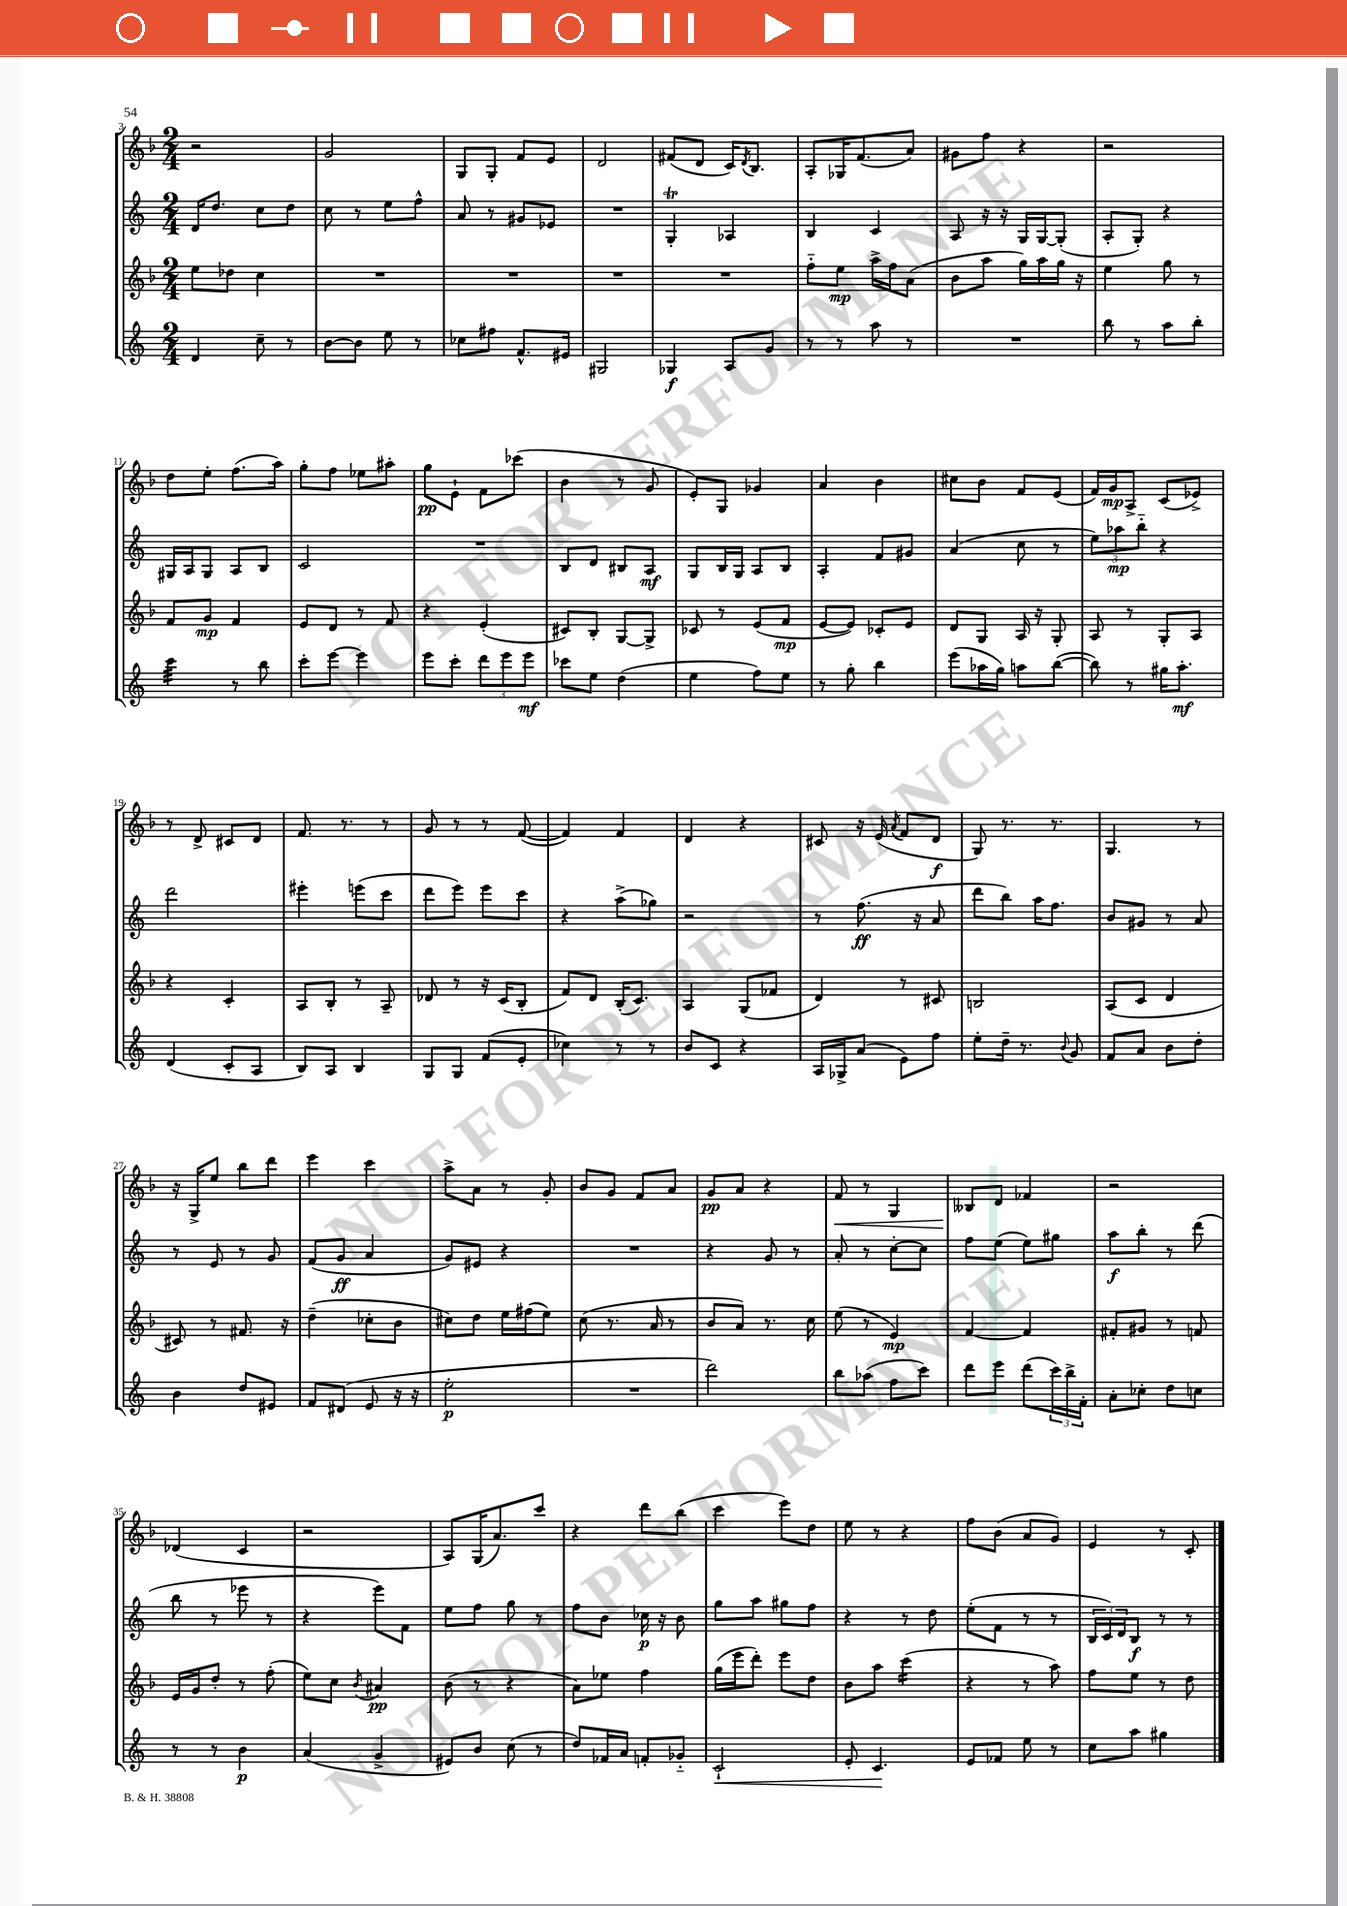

**kern	**kern	**kern	**kern
*staff4	*staff3	*staff2	*staff1
*clefG2	*clefG2	*clefG2	*clefG2
*k[]	*k[b-]	*k[]	*k[b-]
*M2/4	*M2/4	*M2/4	*M2/4
4d/	8ee\L	16d/LK	2r
.	.	8.dd/J	.
.	8dd-\J	.	.
8cc~\	4cc\	8cc\L	.
8r	.	8dd\J	.
=	=	=	=
[8b\L	2r	8cc\	2g/
8b\]J	.	8r	.
8ee\	.	8ee\L	.
8r	.	8ff^^\J	.
=	=	=	=
8cc-\L	2r	8a/	8G/L
8ff#\J	.	8r	8G'/J
8.f^^/L	.	8g#/L	8f/L
.	.	8e-/J	8e/J
16e#/Jk	.	.	.
=	=	=	=
2G#/	2r	2r	2d/
=	=	=	=
4G-/	2r	4G'/	(8f#/L
.	.	.	8d/J
8A/L	.	4A-/	16c/LK)
.	.	.	8qd/
.	.	.	8.B-/J
8g/J	.	.	.
=	=	=	=
8r	8ff'~\L	4B/	8A'/L
8r	8ee\J	.	16G-/K
.	.	.	(8.f/
8aa\	16aa^\LL	4c/	.
.	16ff\J	.	.
8r	(8a\J	.	8a/J)
=	=	=	=
2r	8b-\L	8A/	8g#\L
.	8aa\J	16r	8ff\J
.	.	16r	.
.	16gg\LL)	16G/LL	4r
.	16aa\	[16G/J	.
.	16gg\JJ	(8G'/]J	.
.	16r	.	.
=	=	=	=
8bb\	4ee\	8A'/L	2r
8r	.	8G'/J)	.
8aa\L	8gg\	4r	.
8bb'\J	8r	.	.
=	=	=	=
4ccc\	8f/L	16G#/LL	8dd\L
.	.	16A/J	.
.	8g/J	8G#/J	8ee'\J
8r	4f/	8A/L	(8.ff\L
8bb\	.	8B/J	.
.	.	.	16aa\Jk)
=	=	=	=
8ccc'\L	8e/L	2c/	8gg'\L
[8eee\J	8d/J	.	8ff\J
4eee\]	8r	.	8ee-\L
.	8f/	.	8aa#'\J
=	=	=	=
8eee\L	4r	2r	8gg\L
8ccc'\J	.	.	8e`\J
12ddd\L	(4e'/	.	8f\L
12eee\	.	.	.
.	.	.	(8ccc-\J
12eee\J	.	.	.
=	=	=	=
8ccc-\L	8c#/L)	8B/L	4b-\
8ee\J	8B-'/J	8d/J	.
(4dd\	[8G/L	8B#/L	8r
.	8G^/]J	8A/J	8g/
=	=	=	=
4ee\	8c-/	8G/L	8e'/L)
.	8r	16B/L	8G/J
.	.	16G/JJ	.
8ff\L)	(8e/L	8A/L	4g-/
8ee\J	8f/J	8B/J	.
=	=	=	=
8r	[8e/L	4A'/	4a/
8gg'\	8e/]J)	.	.
4bb\	8c-'/L	8f/L	4b-\
.	8e/J	8g#/J	.
=	=	=	=
(8eee\L	8d/L	(4a/	8cc#\L
16aa-\L	8G/J	.	8b-\J
16gg\JJ)	.	.	.
8aa\L	16A/	8cc\	8f/L
.	16r	.	.
([8bb\J	8G'/	8r	(8e/J
=	=	=	=
8bb\])	8A/	12ee\L)	16f/LL)
.	.	.	16g/J
.	.	12aa-\	.
8r	8r	.	8A^/J
.	.	12bb'~\J	.
16gg#\LK	8G'/L	4r	(8c/L
8.aa'\J	.	.	.
.	8A/J	.	8e-^/J)
=	=	=	=
(4d/	4r	2ddd\	8r
.	.	.	8d^/
8c'/L	4c'/	.	8c#/L
8A/J	.	.	8d/J
=	=	=	=
8B/L)	8A/L	4eee#'\	8.f/
8A/J	8B-'/J	.	.
.	.	.	8.r
4B/	8r	(8eee\L	.
.	8A~/	8ccc\J	8r
=	=	=	=
8G/L	8d-/	8ddd\L	8g/
8G/J	8r	8eee\J)	8r
(8f/L	16r	8eee\L	8r
.	(16c/LK	.	.
8e'/J	8B-'/J	8ccc\J	([8f/
=	=	=	=
4cc-\)	8f/L)	4r	4f/])
.	8d/J	.	.
8r	(16B-'/LK	(8aa^\L	4f/
.	8.c/J)	.	.
8r	.	8gg-\J)	.
=	=	=	=
8b/L	4A/	2r	4d/
8c/J	.	.	.
4r	(8G/L	.	4r
.	8f-/J	.	.
=	=	=	=
16A/LL	4d/)	8r	8c#/
16G-^/J	.	.	.
(8a/J	.	(8.ff\	16r
.	.	.	(16e/
.	.	.	8qa/
8e\L)	8r	.	8f/L
.	.	16r	.
8ff\J	8c#/	8a/	8d/J
=	=	=	=
8ee'\L	2B/	8ddd\L	8G/)
16dd~\Jk	.	8bb\J)	8.r
8.r	.	.	.
.	.	16aa\LK	.
.	.	8.ff\J	8.r
8qqb/	.	.	.
8g/	.	.	.
=	=	=	=
8f/L	(8A/L	8b/L	4.G/
8a/J	8c/J	8g#/J	.
8b\L	4d/	8r	.
8dd'\J	.	8a/	8r
=	=	=	=
4b\	8c#/)	8r	16r
.	.	.	16G^/LK
.	8r	8e/	8ee/J
8dd/L	8.f#/	8r	8bb-\L
8e#/J	.	8g/	8ddd\J
.	16r	.	.
=	=	=	=
8f/L	(4dd~\	(8f/L	4eee\
(8d#/J	.	8g/J	.
8e/	8cc-'\L	4a/	4ccc\
16r	8b-\J	.	.
16r	.	.	.
=	=	=	=
2ee'\	8cc#\L)	8g/L)	8aa^\L
.	8dd\J	8e#/J	8a\J
.	16ee\LL	4r	8r
.	(16ff#\J	.	.
.	8ee\J)	.	8g'/
=	=	=	=
2r	(8cc\	2r	8b-/L
.	8.r	.	8g/J
.	.	.	8f/L
.	16a/	.	.
.	8r	.	8a/J
=	=	=	=
2ddd\)	8b-/L	4r	8g/L
.	8a/J)	.	8a/J
.	8.r	8g/	4r
.	.	8r	.
.	16cc\	.	.
=	=	=	=
8bb\L	(8ee\	8a'/	8f/
(8aa-\J	8r	8r	8r
8ff\L	4e/)	[8cc'\L	4G/
8ccc\J)	.	8cc\]J	.
=	=	=	=
8ddd\L	[4f/	8ff\L	8B--/L
8eee\J	.	(8ee\J	8d/J
(8ddd\L	4f/]	8ee\L)	4f-/
24ccc\L)	.	8gg#\J	.
24bb^\	.	.	.
24f'\JJ	.	.	.
=	=	=	=
8a'\L	8f#'/L	8aa\L	2r
8cc-'\J	8g#/J	8bb'\J	.
8dd\L	8r	8r	.
8cc\J	8f/	(8ddd\	.
=	=	=	=
8r	16e/LL	8bb\	(4d-/
.	16g/J	.	.
8r	8dd'/J	8r	.
4b\	8r	8eee-\	4c/
.	(8ff'\	8r	.
=	=	=	=
(4a/	8ee\L)	4r	2r
.	8cc\J	.	.
.	8qb-/	.	.
4g^/	4a#/	8eee\L)	.
.	.	8f\J	.
=	=	=	=
8e#/L)	(8b-\	8ee\L	8A/L)
8b/J	8r	8ff\J	(16G/K
.	.	.	8.a/)
(8cc\	4r	8gg\	.
8r	.	8r	8ccc/J
=	=	=	=
8dd/L)	8a\L)	8ff\L	4r
16f-/L	8ee-\J	8b\J	.
16a/JJ	.	.	.
8f'/L	4ff\	16cc-\	8ddd\L
.	.	16r	.
8g-'~/J	.	8b\	(8bb-\J
=	=	=	=
2c`/	(16gg\LL	8gg\L	4ccc\
.	16eee\J	.	.
.	8ddd'\J)	8aa\J	.
.	8eee\L	8gg#\L	8eee\L)
.	8dd\J	8ff\J	8dd\J
=	=	=	=
8e'/	8b-\L	4r	8ee\
4.c/	8aa\J	.	8r
.	(4ccc\	8r	4r
.	.	8dd\	.
=	=	=	=
8e/L	4r	(8ee'\L	8ff\L
8f-/J	.	8f\J	(8b-\J
8ee\	8r	8r	8a/L
8r	8aa\)	8r	8g/J)
=	=	=	=
8cc\L	8ff\L	24B/LL	4e/
.	.	24c/)	.
.	.	24d/J	.
8aa\J	8ee\J	8B/J	.
4gg#\	8r	8r	8r
.	8dd\	8r	8c'/
==	==	==	==
*-	*-	*-	*-
